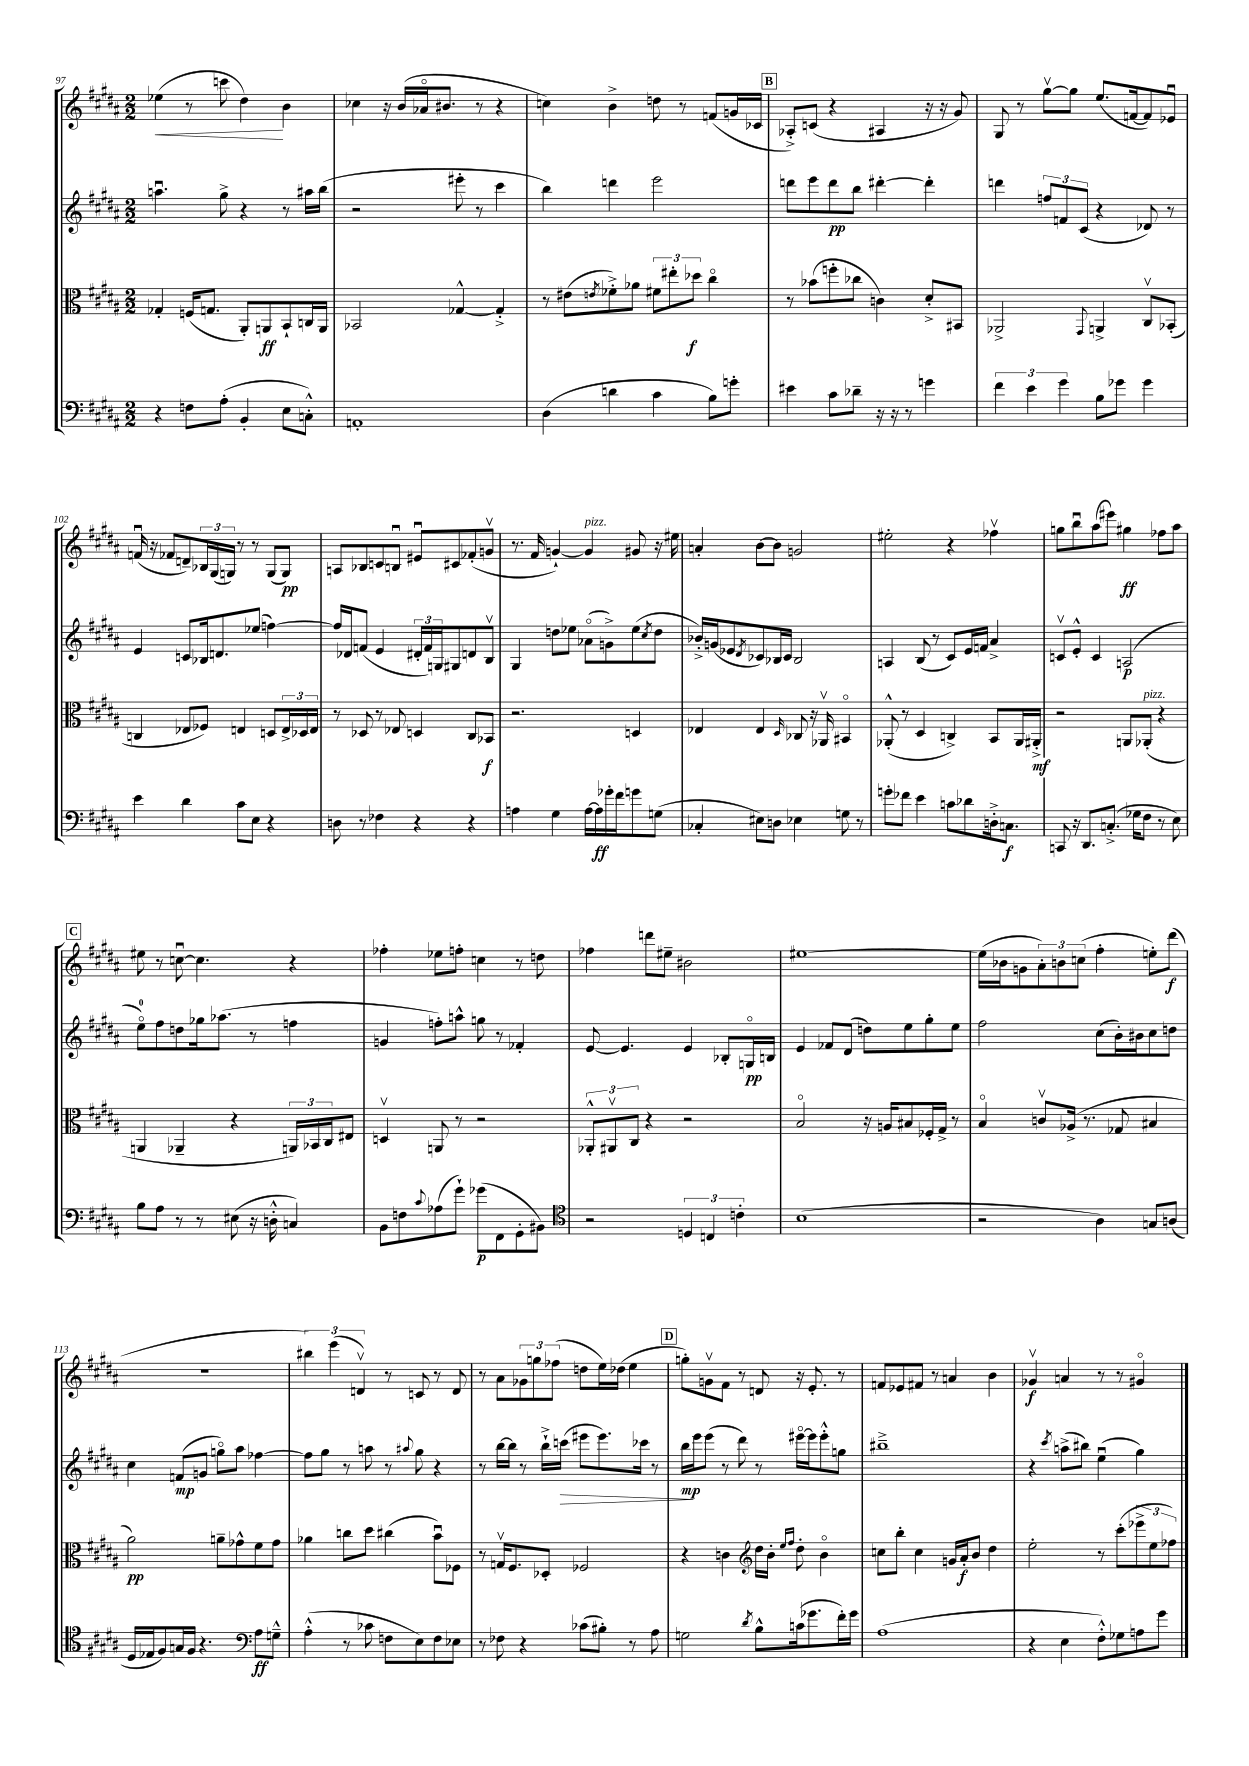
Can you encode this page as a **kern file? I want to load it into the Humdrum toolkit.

**kern	**kern	**kern	**kern
*staff4	*staff3	*staff2	*staff1
*clefF4	*clefC3	*clefG2	*clefG2
*k[f#c#g#d#a#]	*k[f#c#g#d#a#]	*k[f#c#g#d#a#]	*k[f#c#g#d#a#]
*M2/2	*M2/2	*M2/2	*M2/2
4r	4G-'	4.aau	(4ee-
8F	(16F	.	8r
.	8.G	.	.
(8A#'	.	8gg#^	8ccc
4BB'	8AA#')	4r	4dd#)
.	8AA	.	.
8E	8BB`	8r	4b
8C'^^)	16C	16aa#	.
.	16AA	(16bb	.
=	=	=	=
1AA'	2BB-	2r	4cc-
.	.	.	16r
.	.	.	(16b
.	.	.	16a-o
.	.	.	8.b#
.	[4G-^^	8eee#'	.
.	.	8r	8r
.	4G-'^]	4ccc#	4r
=	=	=	=
(4D#	8r	4bb)	4cc)
.	(8e#	.	.
.	8qe	.	.
4d	8f-'^)	4ddd	4b^
.	8a-	.	.
4c#	12f#	2eee	8dd
.	12ee#'	.	.
.	.	.	8r
.	12dd-	.	.
8B)	4cc#o	.	(8f
8g'	.	.	16g
.	.	.	16c-
=	=	=	=
4e#	8r	8ddd	8A-'^)
.	(8b-	8eee	(8c
8c#	8ff'	8ddd	4r
8d-~	8cc-	8bb	.
16r	4c)	[4ddd#'	4A#
16r	.	.	.
8r	.	.	.
4g	8d#'^	4ddd#']	16r
.	.	.	16r
.	8BB#	.	8g#)
=	=	=	=
6f#	2AA-^	4ddd	8G#
.	.	.	8r
6e	.	.	.
.	.	12ff	[8gg#v
6g#	.	12f	.
.	.	.	8gg#]
.	.	(12c#	.
.	8qqGG#	.	.
8B	4AA^	4r	(8.ee
8g-	.	.	.
.	.	.	[16f
4g-	8C#v	8d-)	8f])
.	(8BB-'	8r	8e-u
=	=	=	=
4e	4C	4e	(16fu
.	.	.	16r
.	.	.	8f-
4d#	8E-	8c	8d~)
.	8F-)	16B-	24B-
.	.	.	(24G#
.	.	8.d	.
.	.	.	24G)
8c#	4E	.	8r
8E	.	(8ee-	8r
4r	8D	[4ff)	(8G
.	24E^	.	8G)
.	24D-	.	.
.	24E	.	.
=	=	=	=
8D	8r	16ff]	8A
.	.	16d-	.
8r	8D-	(8f	8B-
4F-	8r	4e	8c
.	8E-	.	8Bu
4r	4D	24d#'	8e#u
.	.	24f)	.
.	.	24G	.
.	.	8G#	8c#
4r	8C#	8d	(8f-'
.	8BB-	8Bv	8gv
=	=	=	=
4A	2.r	4G#	8.r
.	.	.	16f#
4G#	.	8dd	[4g`)
.	.	8ee-	.
[16A	.	(8a-o	4g]
16A]	.	.	.
16g-'	.	8g^)	.
16f#	.	.	.
8g	4D	(8ee-	8g#
.	.	8qcc#	.
(8G	.	8dd	16r
.	.	.	16ee#
=	=	=	=
4C-'	4E-	16b-'^)	4a'
.	.	(16g	.
.	.	8e-	.
.	.	8qd#	.
8E#)	4E-	8c-)	[8b
8D	.	16B-	8b]
.	.	16c-	.
.	16qqD#	.	.
4E-	8C-	2B-	2g
.	16r	.	.
.	16AA-v	.	.
8G	4BB#o	.	.
8r	.	.	.
=	=	=	=
8g'	(8AA-'^^	4A	2ee#'
8f-	8r	.	.
4e	4D#	(8B	.
.	.	8r	.
8c	4C^)	8c#)	4r
8d-	.	16e	.
.	.	16f	.
16D'^	8BB	4a#^	4ff-v
8.C	.	.	.
.	16AA-	.	.
.	16AA#'^	.	.
=	=	=	=
8CC	2r	8cv	8gg
16r	.	8e'^^	8bbu
8.DD#	.	.	.
.	.	4c	(8aa#
(8.C'^	.	.	8eee#)
.	8AA	(2A	4gg#
16G-	.	.	.
8F#	(8AA-'	.	.
8r	4r	.	8ff-
8E)	.	.	8aa#
=	=	=	=
8B	4AA	8eeo)	8ee#
8A#	.	8ff#	8r
8r	4AA-~	8dd	[8ccu
8r	.	16gg-	4.cc]
.	.	(8.aa-	.
(8E#	4r	.	.
16r	.	8r	.
16D'^^	.	.	.
4C)	24AA)	4ff	4r
.	24BB-	.	.
.	24C#	.	.
.	8E#	.	.
=	=	=	=
8BB	4Dv	4g	4ff-'
8F	.	.	.
8qqc#	.	.	.
(8A-	8AA	8ff')	8ee-
8g#`)	8r	8aa^^	8ff'
(8g-	2r	8gg	4cc
8FF#	.	8r	.
8GG#'	.	4f-'	8r
8BB#)	.	.	8dd
=	=	=	=
*clefC4	*	*	*
2r	12AA-'^^	[8e	4ff-
.	12AA#v	.	.
.	.	4.e]	.
.	12C#	.	.
.	4r	.	8ddd
.	.	.	8ee#~
6D	2r	4e	2b#
6C	.	.	.
.	.	8B-'	.
6c'	.	.	.
.	.	16Go	.
.	.	16B	.
=	=	=	=
(1B	2Bo	4e	[1ee#
.	.	8f-	.
.	.	(8d#	.
.	16r	8dd)	.
.	16A	.	.
.	8B#	8ee	.
.	16F-'	8gg#'	.
.	16G#^	.	.
.	8r	8ee	.
=	=	=	=
2r	4Bo	2ff#	(16ee#]
.	.	.	16b-
.	.	.	8g
.	8cv	.	12a#')
.	.	.	12b
.	(16A-^	.	.
.	.	.	(12cc
.	8.r	.	.
4A#)	.	(8cc#	4ff#'
.	8G-	16b')	.
.	.	16b#	.
8G	4B#	8cc#	8ee')
(8A	.	8dd	(8ddd#
=	=	=	=
16D#	2a#)	4cc#	1r
16E-	.	.	.
8F#)	.	.	.
16G	.	(8f	.
16F#	.	.	.
4.r	.	8g	.
.	8a~	8ggo)	.
.	8g-^^	8aa#	.
*clefF4	*	*	*
8A#	8f#	[4ff-	.
8G~^^	8g-	.	.
=	=	=	=
(4A#'^^	4a-	8ff-]	6bb#)
.	.	8gg#	.
.	.	.	(6eee
8r	8cc	8r	.
.	.	.	6dv)
8c-	8dd#	8aa	.
8F	(4cc#	8r	8r
.	.	8qqaa#	.
8E)	.	8gg#	8c
8F	8bu)	4r	8r
8E-	8F-	.	8d
=	=	=	=
8r	8r	8r	8r
8F-	16Gv	[16bb	8a#
.	8.F#	16bb]	.
4r	.	8r	12g-
.	.	.	12gg
.	8D-'	16bb`^	.
.	.	.	(12ff-
.	.	(16ccc	.
(8c-	2F-	8eee#	8dd
8B#')	.	8.eee#)	16ee)
.	.	.	(16dd-
8r	.	.	4ee
.	.	16ccc-	.
8A#	.	8r	.
=	=	=	=
2G	4r	16bb	8gg')
.	.	16eee	.
.	.	(8eee	8gv
.	4c	8r	8f#
.	.	8ddd#)	8r
*	*clefG2	*	*
8qd#	.	.	.
8B^^	16dd#	8r	8d
.	16b'	.	.
.	16qqee	.	.
.	16qqff#	.	.
(16c	8dd#'	[16eee#o	16r
8.g-	.	16eee#]	8.e'
.	4bo	8eee#'^^	.
16f#')	.	8gg	8r
16g-	.	.	.
=	=	=	=
(1A#	8cc	1bb#~^	8f
.	8bb'	.	8e-
.	4cc	.	8f#
.	.	.	8r
.	16g	.	4a
.	16a#'	.	.
.	8b	.	.
.	4dd#	.	4b
=	=	=	=
4r	2ee'	4r	4g-v
.	.	8qccc#	.
4E	.	(8aa^	4a
.	.	8bb#)	.
8F#'^^)	8r	(4eeu	8r
8G-	(8ccc#'	.	8r
8A	12eee-^	4gg#)	4g#o
.	12ee	.	.
8g#	.	.	.
.	12ff-)	.	.
==	==	==	==
*-	*-	*-	*-
